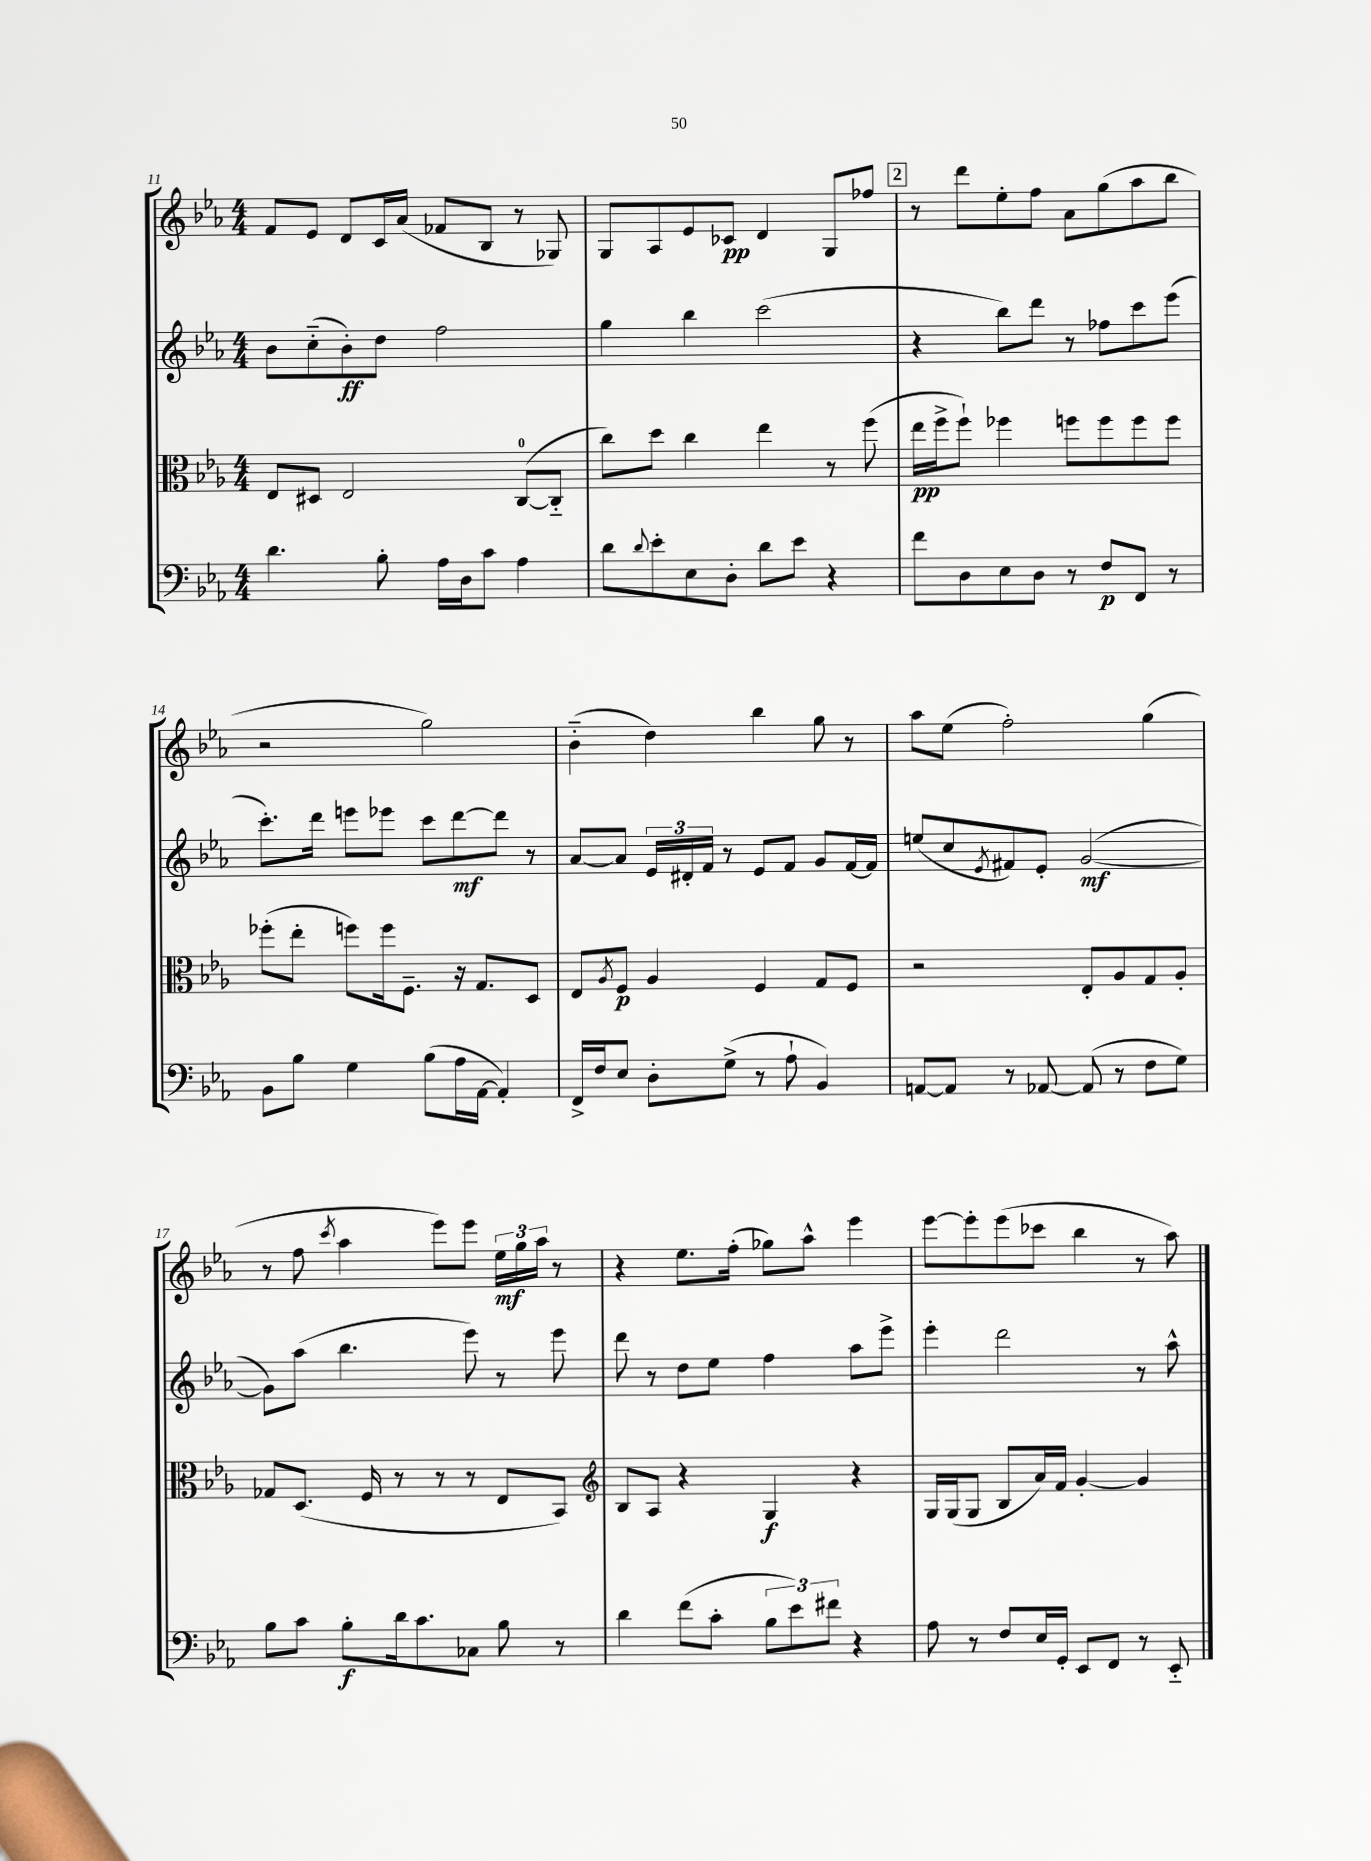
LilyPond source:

<<
\new StaffGroup <<
\new Staff = "s0" {
    \clef treble \key ees \major \numericTimeSignature \time 4/4
    f'8 ees'8 d'8 c'16 aes'16( fes'8 bes8 r8 ges8) |
    g8 aes8 ees'8 ces'8\pp d'4 g8 fes''8 |
    \mark \markup { \box "2" } r8 d'''8 ees''8-. f''8 aes'8 g''8( aes''8 bes''8 |
    r2 g''2) |
    bes'4-_( d''4) bes''4 g''8 r8 |
    aes''8 ees''8( f''2-.) g''4( |
    r8 f''8 \acciaccatura { c'''8 } aes''4 ees'''8) ees'''8 \tuplet 3/2 { ees''16\mf g''16 aes''16 } r8 |
    r4 ees''8. f''16-.( ges''8) aes''8-^ ees'''4 |
    ees'''8~ ees'''8-. ees'''8( ces'''8 bes''4 r8 aes''8) \bar "|." |
}
\new Staff = "s1" {
    \clef treble \key ees \major \numericTimeSignature \time 4/4
    bes'8 c''8-_( bes'8-.\ff) d''8 f''2 |
    g''4 bes''4 c'''2( |
    \mark \markup { \box "2" } r4 bes''8) d'''8 r8 fes''8 c'''8 ees'''8( |
    c'''8.-.) d'''16 e'''8 ees'''8 c'''8 d'''8~\mf d'''8 r8 |
    aes'8~ aes'8 \tuplet 3/2 { ees'16 dis'16-. f'16 } r8 ees'8 f'8 g'8 f'16~ f'16 |
    e''8( c''8 \acciaccatura { ees'8 } fis'8) ees'8-. g'2~\mf( |
    g'8) aes''8( bes''4. ees'''8) r8 ees'''8 |
    d'''8 r8 d''8 ees''8 f''4 aes''8 ees'''8-> |
    ees'''4-. d'''2 r8 aes''8-^ \bar "|." |
}
\new Staff = "s2" {
    \clef alto \key ees \major \numericTimeSignature \time 4/4
    ees8 dis8 ees2 c8-0~( c8-_ |
    c''8) d''8 c''4 ees''4 r8 f''8( |
    \mark \markup { \box "2" } ees''16\pp f''16-> f''8-!) fes''4 f''8 f''8 f''8 f''8 |
    fes''8-.( ees''8-. f''8) f''16 f8.-- r16 g8. d8 |
    ees8 \acciaccatura { aes8 } f8\p aes4 f4 g8 f8 |
    r2 ees8-. aes8 g8 aes8-. |
    ges8 d8.( f16 r8 r8 r8 ees8 bes,8) |
    \clef treble bes8 aes8 r4 g4\f r4 |
    g16 g16( g8 bes8 aes'16) f'16 g'4~-. g'4 \bar "|." |
}
\new Staff = "s3" {
    \clef bass \key ees \major \numericTimeSignature \time 4/4
    d'4. bes8-. aes16 d16 c'8 aes4 |
    d'8 \appoggiatura { d'8 } ees'8-. ees8 d8-. d'8 ees'8 r4 |
    \mark \markup { \box "2" } f'8 d8 ees8 d8 r8 f8\p f,8 r8 |
    bes,8 bes8 g4 bes8( aes16 aes,16~ aes,4-.) |
    f,16-> f16 ees8 d8-. g8->( r8 aes8-! bes,4) |
    a,8~ a,8 r8 aes,8~ aes,8( r8 f8 g8) |
    bes8 c'8 bes8-.\f d'16 c'8. ces8 bes8 r8 |
    d'4 f'8( c'8-. \tuplet 3/2 { bes8 ees'8) fis'8 } r4 |
    aes8 r8 f8 ees16 g,16-. ees,8 f,8 r8 ees,8-_ \bar "|." |
}
>>
>>
\layout { \context { \Score currentBarNumber = #11 } }
